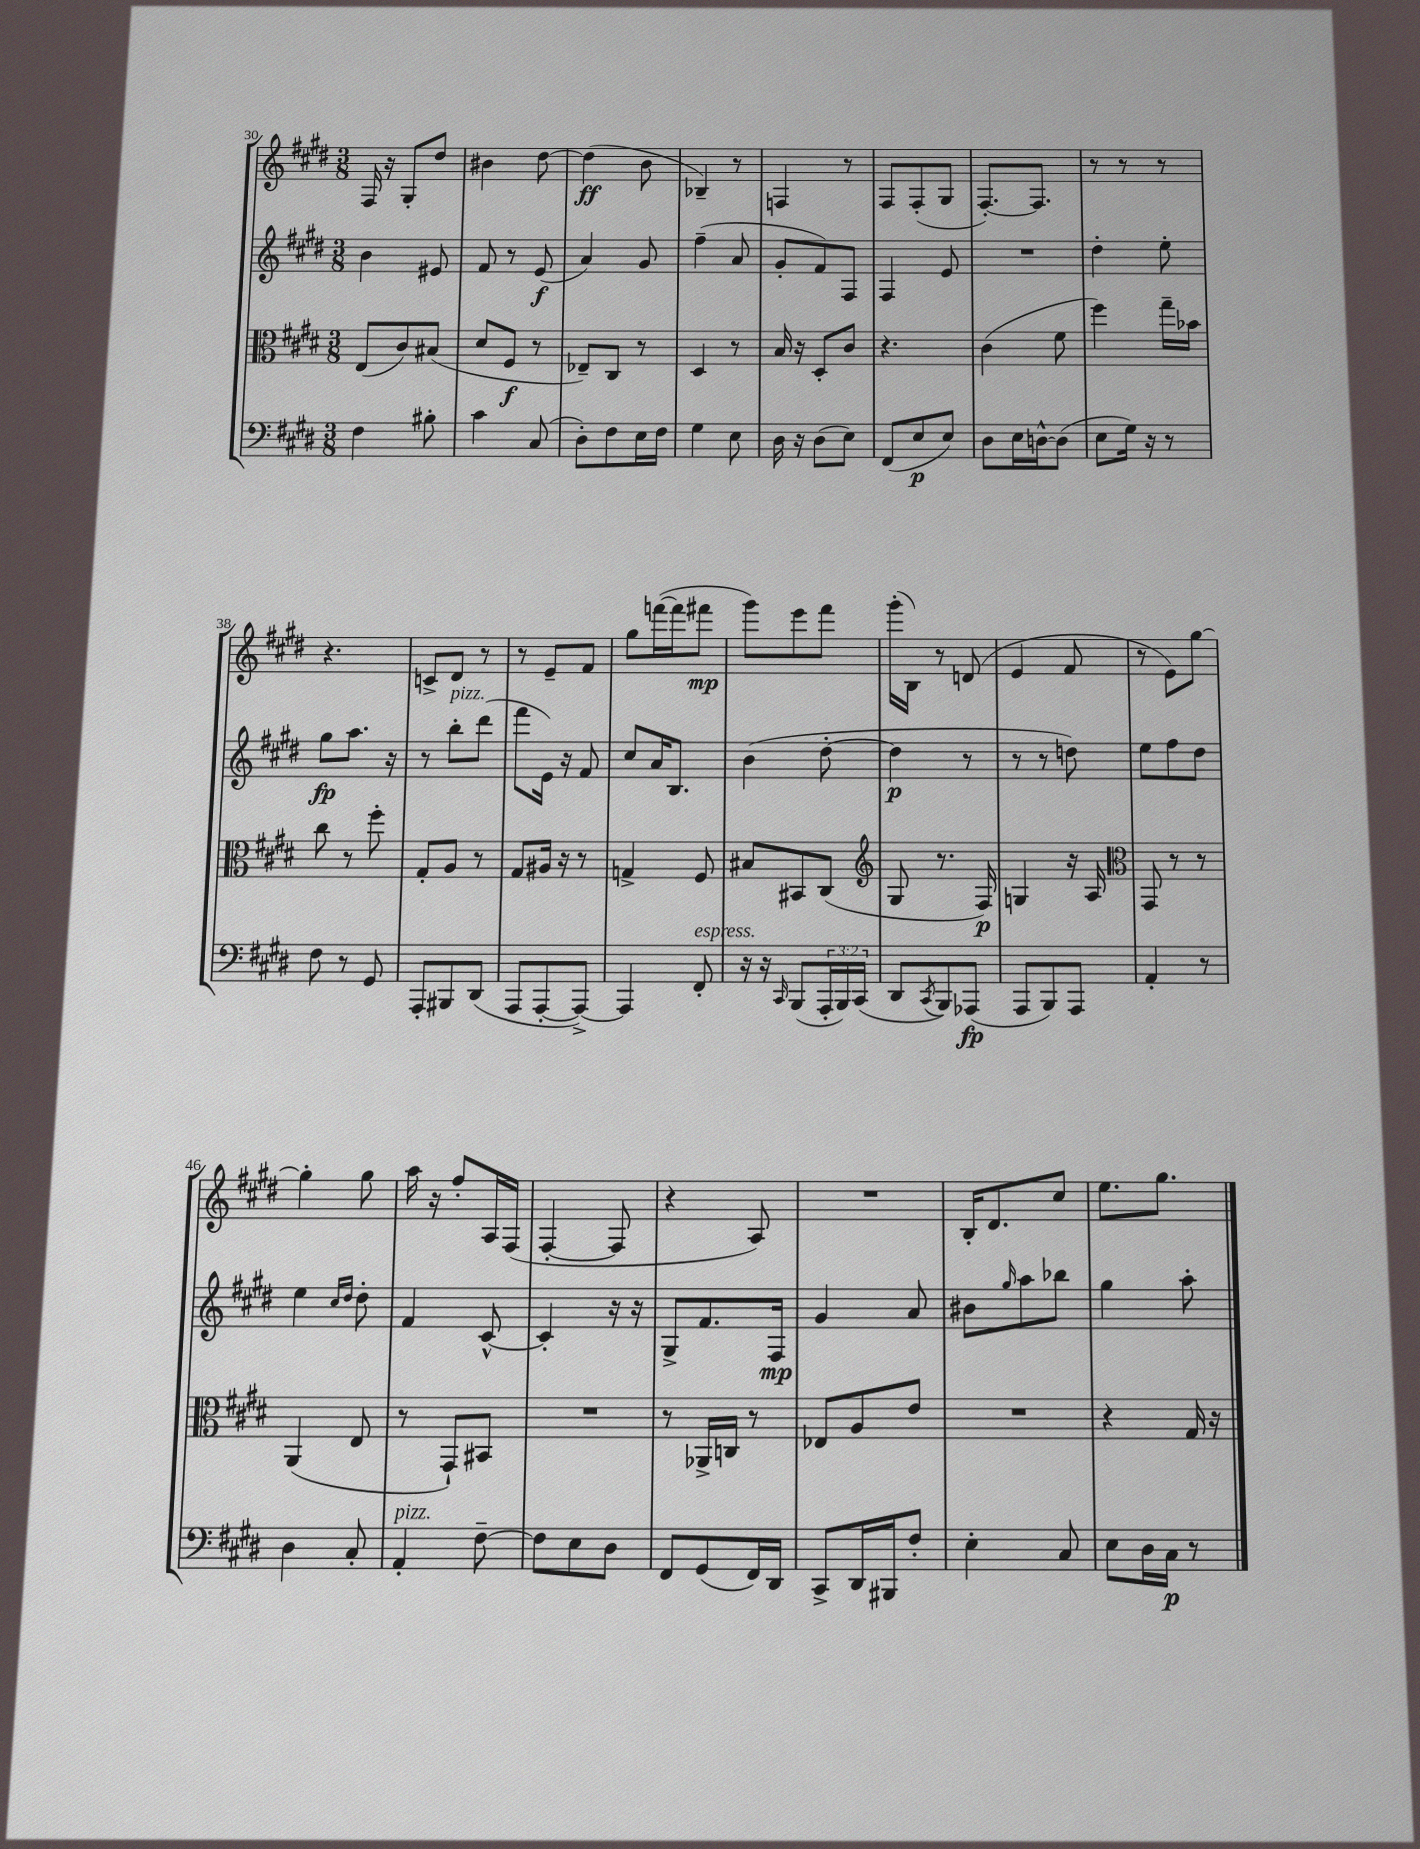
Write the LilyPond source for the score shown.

<<
\new StaffGroup <<
\new Staff = "s0" {
    \clef treble \key e \major \numericTimeSignature \time 3/8
    fis16 r16 gis8-. dis''8 |
    bis'4 dis''8~ |
    dis''4\ff( b'8 |
    bes4--) r8 |
    f4 r8 |
    fis8 fis8-.( gis8 |
    fis8.~-.) fis8. |
    r8 r8 r8 |
    r4. |
    c'8-> dis'8 r8 |
    r8 e'8-- fis'8 |
    gis''8 f'''16~( f'''16 fis'''8\mp |
    gis'''8) e'''8 fis'''8 |
    gis'''16-.( b16) r8 d'8( |
    e'4 fis'8 |
    r8 e'8) gis''8~ |
    gis''4-. gis''8 |
    a''16 r16 fis''8-. a16 fis16( |
    fis4~-. fis8 |
    r4 a8) |
    R4. |
    b16-. dis'8. cis''8 |
    e''8. gis''8. \bar "|." |
}
\new Staff = "s1" {
    \clef treble \key e \major \numericTimeSignature \time 3/8
    b'4 eis'8 |
    fis'8 r8 e'8\f( |
    a'4) gis'8 |
    fis''4--( a'8 |
    gis'8-. fis'8) fis8 |
    fis4 e'8 |
    R4. |
    dis''4-. e''8-. |
    gis''8\fp a''8. r16 |
    r8 b''8-.^\markup { \italic "pizz." } dis'''8( |
    fis'''8 e'16) r16 fis'8 |
    cis''8 a'16 b8. |
    b'4( dis''8~-. |
    dis''4\p r8 |
    r8 r8 d''8) |
    e''8 fis''8 dis''8 |
    e''4 \grace { cis''16 dis''16 } dis''8-. |
    fis'4 cis'8~-^ |
    cis'4-. r16 r16 |
    gis8-> fis'8. fis16\mp |
    gis'4 a'8 |
    bis'8 \grace { gis''16 } a''8 bes''8 |
    gis''4 a''8-. \bar "|." |
}
\new Staff = "s2" {
    \clef alto \key e \major \numericTimeSignature \time 3/8
    e8( cis'8) bis8( |
    dis'8 fis8\f r8 |
    ees8--) cis8 r8 |
    dis4 r8 |
    b16 r16 dis8-. cis'8 |
    r4. |
    cis'4( fis'8 |
    fis''4) gis''16-- bes'16 |
    cis''8 r8 fis''8-. |
    gis8-. a8 r8 |
    gis8 ais16 r16 r8 |
    g4-> fis8 |
    bis8 bis,8 cis8( |
    \clef treble gis8 r8. fis16\p) |
    g4 r16 a16 |
    \clef alto gis,8 r8 r8 |
    a,4( e8 |
    r8 gis,8-!) bis,8 |
    R4. |
    r8 aes,16-> c16 r8 |
    ees8 a8 e'8 |
    R4. |
    r4 gis16 r16 \bar "|." |
}
\new Staff = "s3" {
    \clef bass \key e \major \numericTimeSignature \time 3/8 \override Staff.TupletNumber.text = #tuplet-number::calc-fraction-text
    fis4 bis8-. |
    cis'4 cis8( |
    dis8-.) fis8 e16 fis16 |
    gis4 e8 |
    dis16 r16 dis8( e8) |
    fis,8( e8\p e8) |
    dis8 e16 d16~-^ d8( |
    e8 gis16) r16 r8 |
    fis8 r8 gis,8 |
    a,,8-. bis,,8 dis,8( |
    a,,8 a,,8~-. a,,8~->) |
    a,,4 fis,8-.^\markup { \italic "espress." } |
    r16 r16 \grace { cis,16 } b,,8( \tuplet 3/2 { a,,16-. b,,16) cis,16( } |
    dis,8 \acciaccatura { cis,8 } b,,8) aes,,8\fp( |
    a,,8 b,,8) a,,8 |
    a,4-. r8 |
    dis4 cis8-. |
    a,4-.^\markup { \italic "pizz." } fis8~-- |
    fis8 e8 dis8 |
    fis,8 gis,8( fis,16) dis,16 |
    cis,8-> dis,16 bis,,16 fis8-. |
    e4-. cis8 |
    e8 dis16 cis16\p r8 \bar "|." |
}
>>
>>
\layout { \context { \Score currentBarNumber = #30 } }
